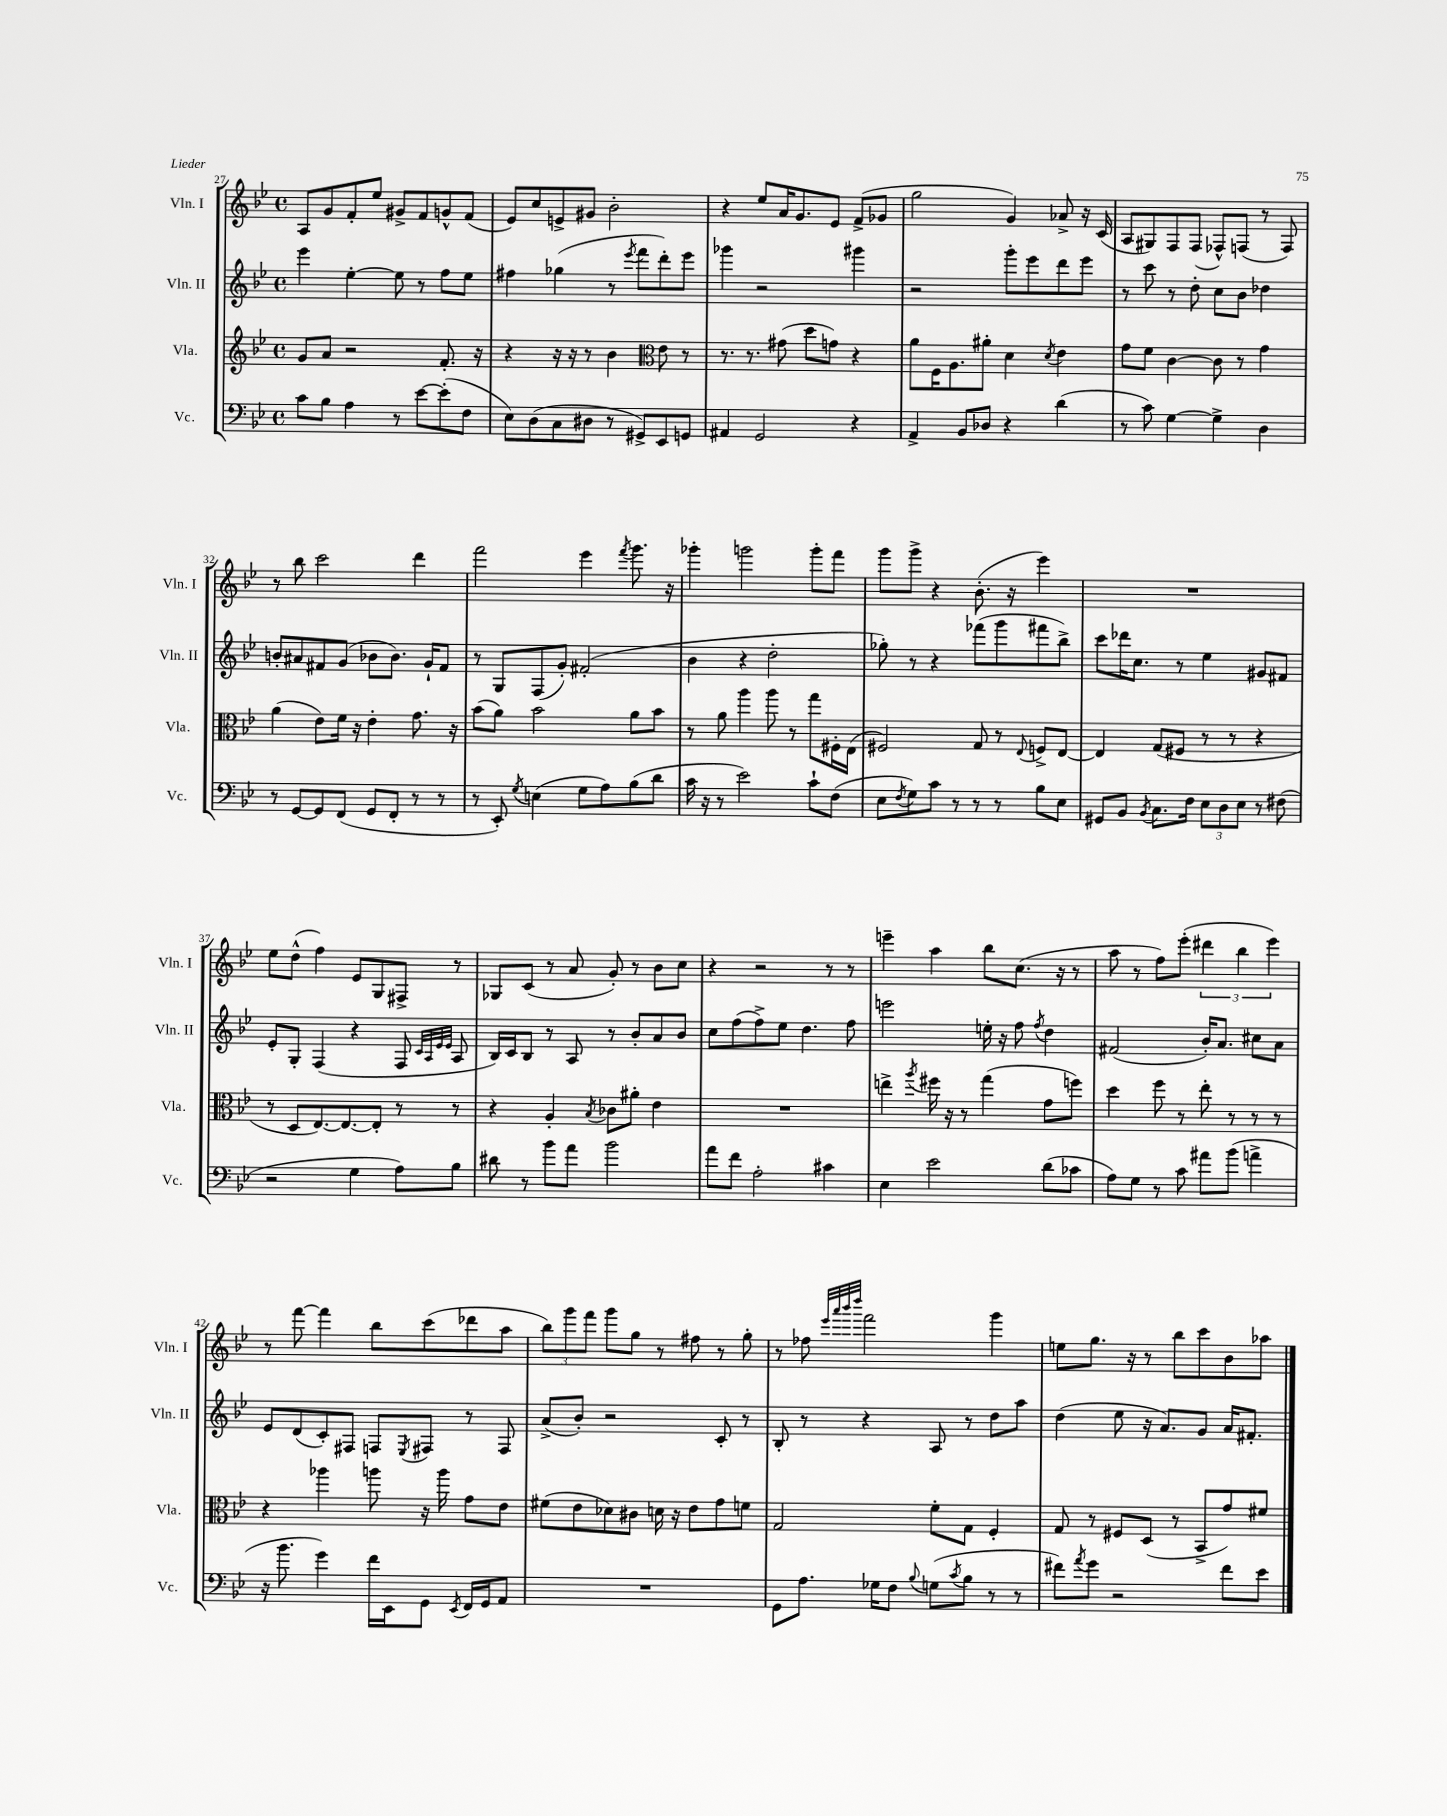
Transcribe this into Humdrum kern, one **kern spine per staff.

**kern	**kern	**kern	**kern
*staff4	*staff3	*staff2	*staff1
*clefF4	*clefG2	*clefG2	*clefG2
*k[b-e-]	*k[b-e-]	*k[b-e-]	*k[b-e-]
*M4/4	*M4/4	*M4/4	*M4/4
*met(c)	*met(c)	*met(c)	*met(c)
8c	8g	4eee-	8A
8B-	8a	.	8g
4A	2r	[4ee-'	8f'
.	.	.	8ee-
8r	.	8ee-]	8g#^
[8e-	.	8r	8f
(8e-']	8.f'	8ff	8g^^
8F	.	8ee-	(8f
.	16r	.	.
=	=	=	=
8E-)	4r	4ff#	8e-)
(8D	.	.	8cc
8C	16r	(4gg-	8e^
.	16r	.	.
8D#	8r	.	8g#
8r	4b-	8r	2b-'
.	.	8qeee-	.
8GG#^)	.	8fff	.
*	*clefC3	*	*
8EE-	8e-	8ddd')	.
8GG	8r	8eee-	.
=	=	=	=
4AA#	8.r	4ggg-	4r
.	8.r	.	.
2GG	.	2r	8ee-
.	(8g#	.	16a
.	.	.	8.g
.	8dd	.	.
.	8g)	.	8e-
4r	4r	4ggg#	(8f^
.	.	.	8g-
=	=	=	=
4AA^	8a	2r	2gg
.	16F	.	.
.	8.A	.	.
8BB-	.	.	.
8D-	8a#'	.	.
4r	4d	8ggg'	4g)
.	.	8eee-	.
.	8qd	.	.
(4d	4e-	8ddd	8a-^
.	.	8eee-	16r
.	.	.	(16c
=	=	=	=
8r	8g	8r	8A
8c)	8f	8ccc	8G#)
[4G	[4c	8r	8F
.	.	8dd'	(8F
4G^]	8c]	8cc	8F-^^)
.	8r	8b-	(8F
4D	4g	4dd-	8r
.	.	.	8F)
=	=	=	=
8r	(4a	8b'	8r
[8GG	.	8a#	8bb-
8GG]	8e-)	8f#	2ccc
(8FF	16f	(8g	.
.	16r	.	.
8GG	4e-'	8b-	.
8FF'	.	8.b-)	.
8r	8.g	.	4ddd
.	.	16g`	.
8r	.	8f#	.
.	16r	.	.
=	=	=	=
8r	(8b-	8r	2fff
8EE-')	8a)	8G	.
8qG	.	.	.
(4E	2b-	(8F	.
.	.	8g')	.
8G	.	(2f#'	4eee-
8A)	.	.	.
.	.	.	8qfff
(8B-	8a	.	8.ggg
8d	8b-	.	.
.	.	.	16r
=	=	=	=
16c	8r	4b-	4ggg-'
16r	.	.	.
8r	8a	.	.
2e-)	4aa	4r	2ggg
.	8aa	2dd'	.
.	8r	.	.
8c`	8gg	.	8ggg'
(8F	16F#'	.	8fff
.	(16E-	.	.
=	=	=	=
8E-	2F#)	8gg-')	8ggg
8qF	.	.	.
8G)	.	8r	8ggg^
8c	.	4r	4r
8r	.	.	.
8r	8G	(8fff-	(8.b-'
8r	8r	8ggg	.
.	.	.	16r
.	8qqE-	.	.
8B-	8F^	8fff#	4eee-)
8E-	[8E-	8bb-^)	.
=	=	=	=
8GG#	4E-]	8ccc	1r
8BB-	.	16ddd-	.
.	.	8.cc	.
8qBB-	.	.	.
8.C	(8G	.	.
.	8F#	8r	.
16F	.	.	.
12E-	8r	4ee-	.
12D	.	.	.
.	8r	.	.
12E-	.	.	.
8r	4r	8g#	.
(8F#	.	8f#	.
=	=	=	=
2r	8r	8e-'	8ee-
.	8D	8G'	(8dd^^
.	[8.E-)	(4F	4ff)
.	8.E-_	.	.
4G	.	4r	8e-
.	8E-']	.	8G
8A)	8r	8F	8F#^
.	.	32qqc	.
.	.	32qqA	.
.	.	32qqe-	.
.	.	32qqe-	.
8B-	8r	8A	8r
=	=	=	=
8d#	4r	16B-)	8G-
.	.	16c	.
8r	.	8B-	(8c
8b-	4A'	8r	8r
8a	.	8A	8a
.	8qB-	.	.
2b-	8c-	8r	8g')
.	8a#'	8b-'	8r
.	4e-	8a	8b-
.	.	8b-	8cc
=	=	=	=
8a	1r	8cc	4r
8f	.	(8ff	.
2A'	.	8ff^)	2r
.	.	8ee-	.
.	.	4.dd	.
4c#	.	.	8r
.	.	8ff	8r
=	=	=	=
4E-	4ee^	2eee	4eee~
.	8qaa	.	.
2e-	16ff#	.	4aa
.	16r	.	.
.	8r	.	.
.	(4gg	16ee'	8bb-
.	.	16r	.
.	.	8ff	(8.cc
.	.	8qff	.
(8d	8g	4dd	.
.	.	.	16r
8c-	8ff)	.	8r
=	=	=	=
8A)	4dd	(2f#	8aa
8G	.	.	8r
8r	8ff	.	8ff)
8c	8r	.	(8eee-'
8a#	8ee-'	16b-')	6ddd#
.	.	8.a	.
(8b-	8r	.	.
.	.	.	6bb-
4a^	8r	8cc#	.
.	.	.	6eee-)
.	8r	8a	.
=	=	=	=
16r	4r	8e-	8r
8.b-	.	.	.
.	.	(8d	[8fff
4g)	4aa-	8c')	4fff]
.	.	8F#	.
16f	8aa	8F	8bb-
16EE-	.	.	.
.	.	8qE-	.
8GG	16r	8F#	(8ccc
.	16aa	.	.
8qEE-	.	.	.
16FF	8g	8r	8ddd-
16GG	.	.	.
8AA	8e-	8F#	8aa
=	=	=	=
1r	(8f#	(8a^	12bb-)
.	.	.	12ggg
.	8e-	8b-')	.
.	.	.	12fff
.	8d-)	2r	8ggg
.	8c#	.	8gg
.	16d	.	8r
.	16r	.	.
.	8e-	.	8ff#
.	8g	8c'	8r
.	8f	8r	8gg'
=	=	=	=
8GG	2G	8B-'	8r
8.A	.	8r	8ff-
.	.	.	32qqeee-
.	.	.	32qqaaa
.	.	.	32qqbbb-
.	.	.	32qqdddd
.	.	4r	2fff
16G-	.	.	.
8F	.	.	.
8qqB-	.	.	.
(8G	8f'	8A	.
8qc	.	.	.
8B-	8G	8r	.
8r	4F'	8dd	4ggg
8r	.	8aa	.
=	=	=	=
8f#)	8G	(4dd	8ee
8qa	.	.	.
8g	8r	.	8.gg
2r	8F#	8ee-	.
.	.	.	16r
.	(8D	16r	8r
.	.	8.a)	.
.	8r	.	8bb-
.	8BB-^	8g	8ccc
8f#	8g)	16a	8b-
.	.	8.f#'	.
8e-	8f#	.	8aa-
==	==	==	==
*-	*-	*-	*-
